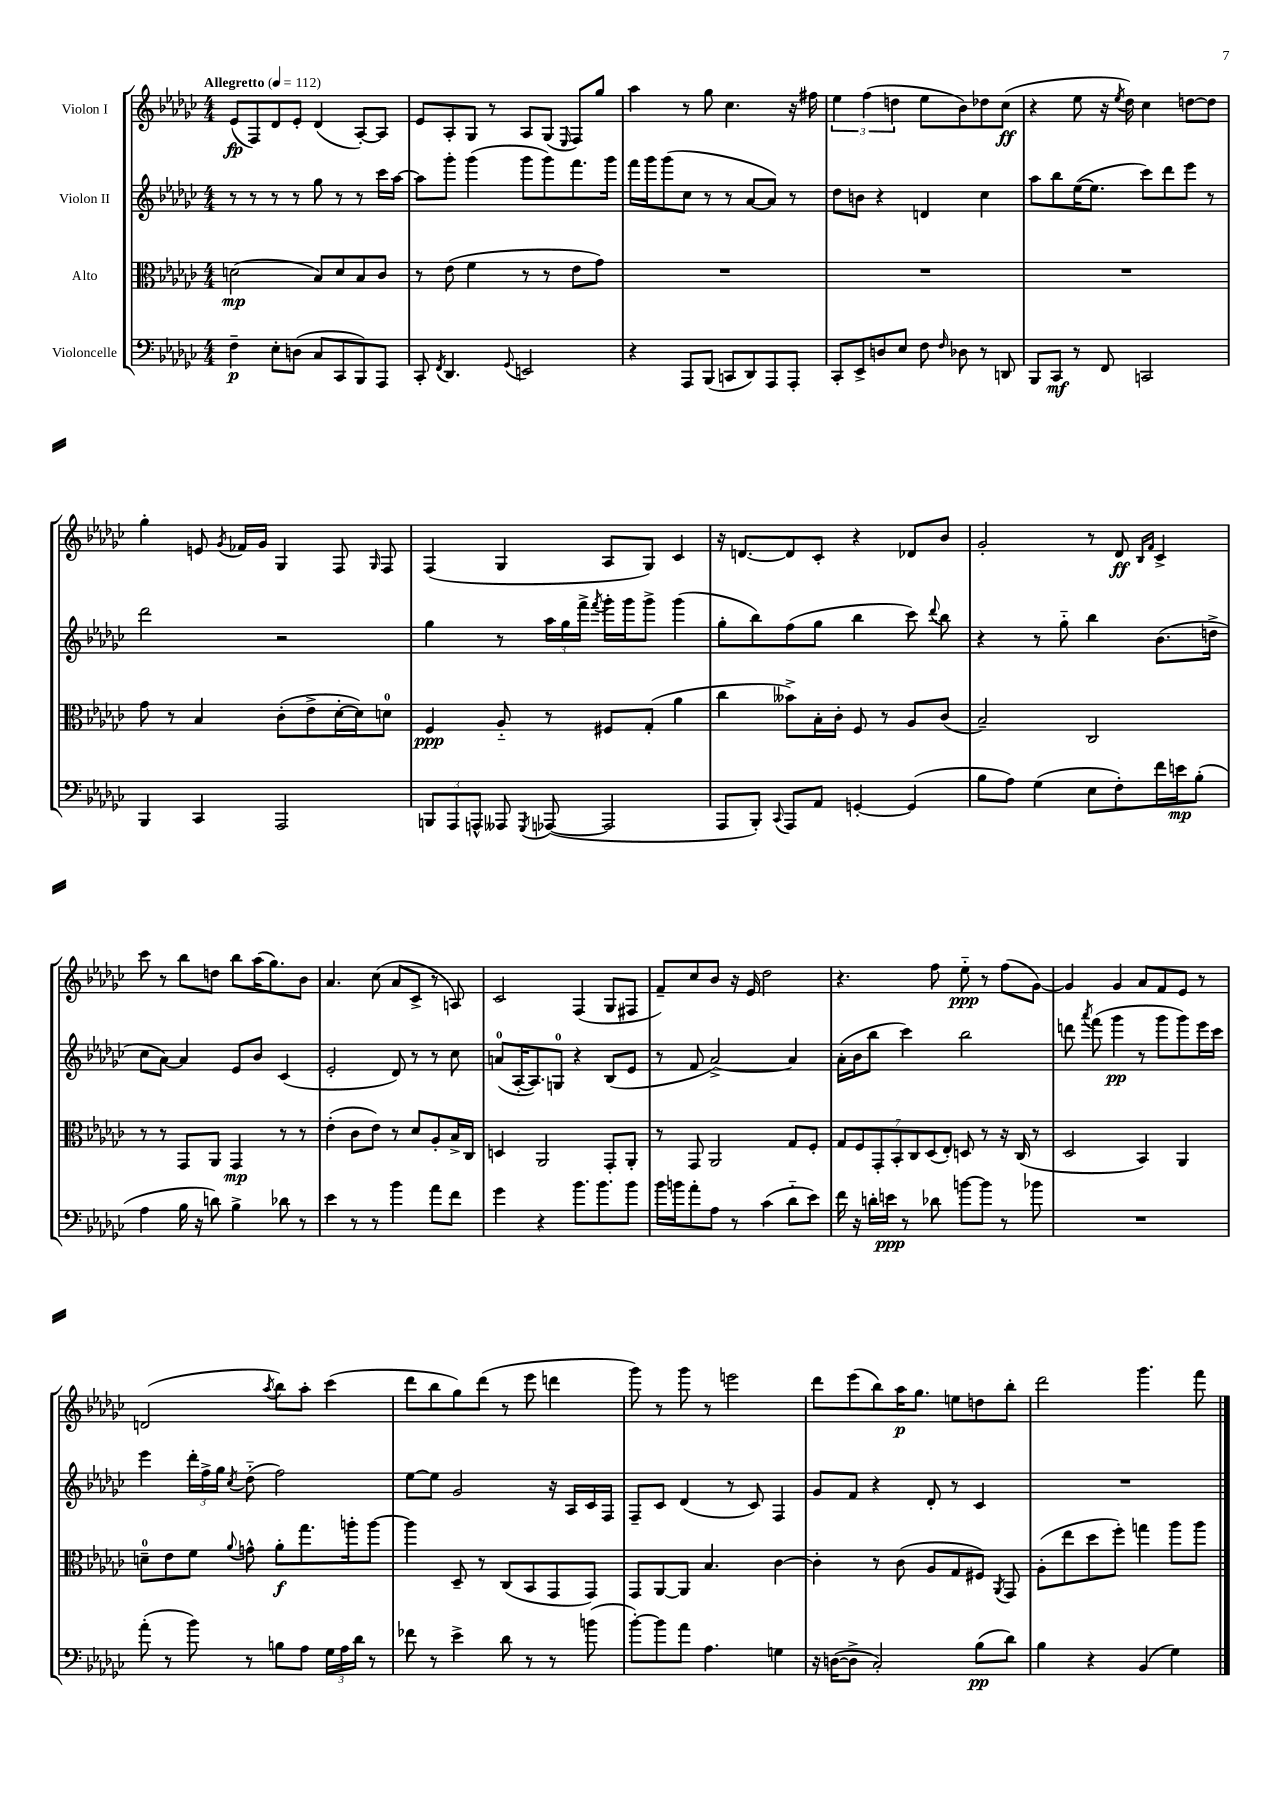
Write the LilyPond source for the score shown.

<<
\new StaffGroup <<
\new Staff = "s0" \with { instrumentName = "Violon I" } {
    \clef treble \key ges \major \numericTimeSignature \time 4/4 \tempo "Allegretto" 4 = 112
    \autoBeamOff ees'8[\fp( f8) des'8 ees'8]-. des'4( aes8[~-.) aes8] |
    ees'8[ aes8-. ges8] r8 aes8[ ges8]( \grace { ees16 } f8[) ges''8] |
    aes''4 r8 ges''8 ces''4. r16 fis''16 |
    \tuplet 3/2 { ees''4 f''4( d''4 } ees''8[ bes'8) des''8 ces''8]\ff( |
    r4 ees''8 r16 \acciaccatura { ees''8 } des''16) ces''4 d''8[~ d''8] |
    ges''4-. e'8 \acciaccatura { ges'8 } fes'16[ ges'16] ges4 f8 \grace { ges16 } f8 |
    f4( ges4 aes8[ ges8]) ces'4 |
    r16 d'8.[~ d'8 ces'8]-. r4 des'8[ bes'8] |
    ges'2-. r8 des'8\ff \grace { bes16[ f'16] } ces'4-> |
    ces'''8 r8 bes''8[ d''8] bes''8[ aes''16( ges''8.) bes'8] |
    aes'4. ces''8( aes'8[ ces'8]-> r8 a8) |
    ces'2 f4( ges8[ fis8] |
    f'8[--) ces''8 bes'8] r16 ees'16 des''2 |
    r4. f''8 ees''8-_\ppp r8 f''8[( ges'8]~) |
    ges'4 ges'4 aes'8[ f'8 ees'8] r8 |
    d'2( \acciaccatura { aes''8 } bes''8[) aes''8]-. ces'''4( |
    des'''8[ bes''8 ges''8) des'''8]( r8 ees'''8 d'''4 |
    ges'''8) r8 ges'''8 r8 e'''2 |
    des'''8[ ees'''8( bes''8) aes''16\p ges''8.] e''8[ d''8 bes''8]-. |
    des'''2 ges'''4. f'''8 \bar "|." |
}
\new Staff = "s1" \with { instrumentName = "Violon II" } {
    \clef treble \key ges \major \numericTimeSignature \time 4/4
    \autoBeamOff r8 r8 r8 r8 ges''8 r8 r8 ces'''16[ aes''16]~ |
    aes''8[ ges'''8]-. ges'''4( ges'''8[ ges'''8) f'''8. ges'''16] |
    f'''16[ ges'''16 ges'''8( ces''8] r8 r8 aes'8[~ aes'8]) r8 |
    des''8[ b'8] r4 d'4 ces''4 |
    aes''8[ bes''8 ees''16~( ees''8.] ces'''8[) des'''8 ees'''8] r8 |
    des'''2 r2 |
    ges''4 r8 \tuplet 3/2 { aes''16[ ges''16 f'''16]-> } \acciaccatura { f'''8 } ges'''16[-. ges'''16 ges'''8]-> ges'''4( |
    ges''8[-. bes''8) f''8( ges''8] bes''4 ces'''8) \appoggiatura { des'''8 } bes''8 |
    r4 r8 ges''8-_ bes''4 bes'8.[( d''16]-> |
    ces''8[ aes'8]~) aes'4 ees'8[ bes'8] ces'4( |
    ees'2-. des'8) r8 r8 ces''8 |
    a'8[-0( aes16~-. aes8.) g8]-0 r4 bes8[( ees'8] |
    r8 f'8 aes'2~->) aes'4 |
    aes'16[-.( bes'16 bes''8] ces'''4) bes''2 |
    d'''8 \acciaccatura { aes'''8 } f'''8( ges'''4\pp r8 ges'''8[ ges'''8) ees'''16 ces'''16] |
    ees'''4 \tuplet 3/2 { des'''16[-. f''16-> ges''16] } \acciaccatura { ces''8 } des''8-_( f''2) |
    ees''8[~ ees''8] ges'2 r16 aes16[ ces'16 f16] |
    f8[-- ces'8] des'4( r8 ces'8) f4 |
    ges'8[ f'8] r4 des'8-. r8 ces'4 |
    R1 \bar "|." |
}
\new Staff = "s2" \with { instrumentName = "Alto" } {
    \clef alto \key ges \major \numericTimeSignature \time 4/4
    \autoBeamOff d'2\mp( bes8[) d'8 bes8 ces'8] |
    r8 ees'8( f'4 r8 r8 ees'8[ ges'8]) |
    R1 |
    R1 |
    R1 |
    ges'8 r8 bes4 ces'8[-.( ees'8-> des'16~-. des'16) d'8]-0 |
    f4\ppp aes8-_ r8 fis8[ ges8]-.( aes'4 |
    ces''4 beses'8[->) bes16-. ces'16]-. f8 r8 aes8[ ces'8]( |
    bes2--) ces2 |
    r8 r8 ges,8[ aes,8] ges,4\mp r8 r8 |
    ees'4-.( ces'8[ ees'8]) r8 des'8[ aes8-. bes16-> ces16] |
    d4 aes,2 ges,8[-. aes,8]-. |
    r8 ges,8 aes,2 ges8[ f8]-. |
    \tuplet 7/4 { ges8[ f8 ges,8-. bes,8-. ces8 des8( ees8]-.) } d8 r8 r16 ces16( r8 |
    des2 bes,4) aes,4 |
    d'8[-0-- ees'8 f'8] \appoggiatura { aes'8 } g'8-^ aes'8[-.\f ges''8. a''16-. a''8]~ |
    a''4 des8-- r8 ces8[( bes,8 ges,8 ges,8]) |
    ges,8[ aes,8~ aes,8] bes4. ces'4~ |
    ces'4-. r8 ces'8( aes8[ ges8 fis8]) \acciaccatura { aes,8 } ges,8 |
    aes8[-.( ees''8 des''8 f''8]-.) g''4 aes''8[ aes''8] \bar "|." |
}
\new Staff = "s3" \with { instrumentName = "Violoncelle" } {
    \clef bass \key ges \major \numericTimeSignature \time 4/4
    \autoBeamOff f4--\p ees8[-. d8]( ces8[ ces,8 bes,,8) aes,,8] |
    ces,8-. \acciaccatura { f,8 } des,4. \appoggiatura { ges,8 } e,2 |
    r4 aes,,8[ bes,,8]( c,8[ des,8) aes,,8 aes,,8]-. |
    ces,8[-. ees,8-> d8 ees8] f8 \grace { f16 } des8 r8 d,8 |
    bes,,8[ ces,8]\mf r8 f,8 c,2 |
    bes,,4 ces,4 aes,,2 |
    \tuplet 3/2 { b,,8[ aes,,8 a,,8]-^ } aeses,,8 \acciaccatura { ges,,8 } aes,,8~( aes,,2 |
    aes,,8[ bes,,8]-.) \appoggiatura { ces,8 } aes,,8[ aes,8] g,4~-. g,4( |
    bes8[ aes8]) ges4( ees8[ f8-.) f'16 e'16\mp bes8]-.( |
    aes4 bes16 r16 d'8) bes4-> des'8 r8 |
    ees'4 r8 r8 bes'4 aes'8[ f'8] |
    ges'4 r4 bes'8.[ bes'8. bes'8] |
    bes'16[ b'16 aes'8-. aes8] r8 ces'4( des'8[-_ ees'8]) |
    f'16 r16 d'16[-. e'16]\ppp r8 des'8 b'8[~ b'8] r8 bes'8 |
    R1 |
    aes'8-.( r8 bes'8) r8 b8[ aes8] \tuplet 3/2 { ges16[ aes16 des'16] } r8 |
    fes'8 r8 ees'4-> des'8 r8 r8 b'8( |
    bes'8[~-.) bes'8 aes'8] aes4. g4 |
    r16 d16[~( d8]-> ces2-.) bes8[\pp( des'8]) |
    bes4 r4 bes,4( ges4) \bar "|." |
}
>>
>>
\layout { \context { \Score \remove "Bar_number_engraver" } }
